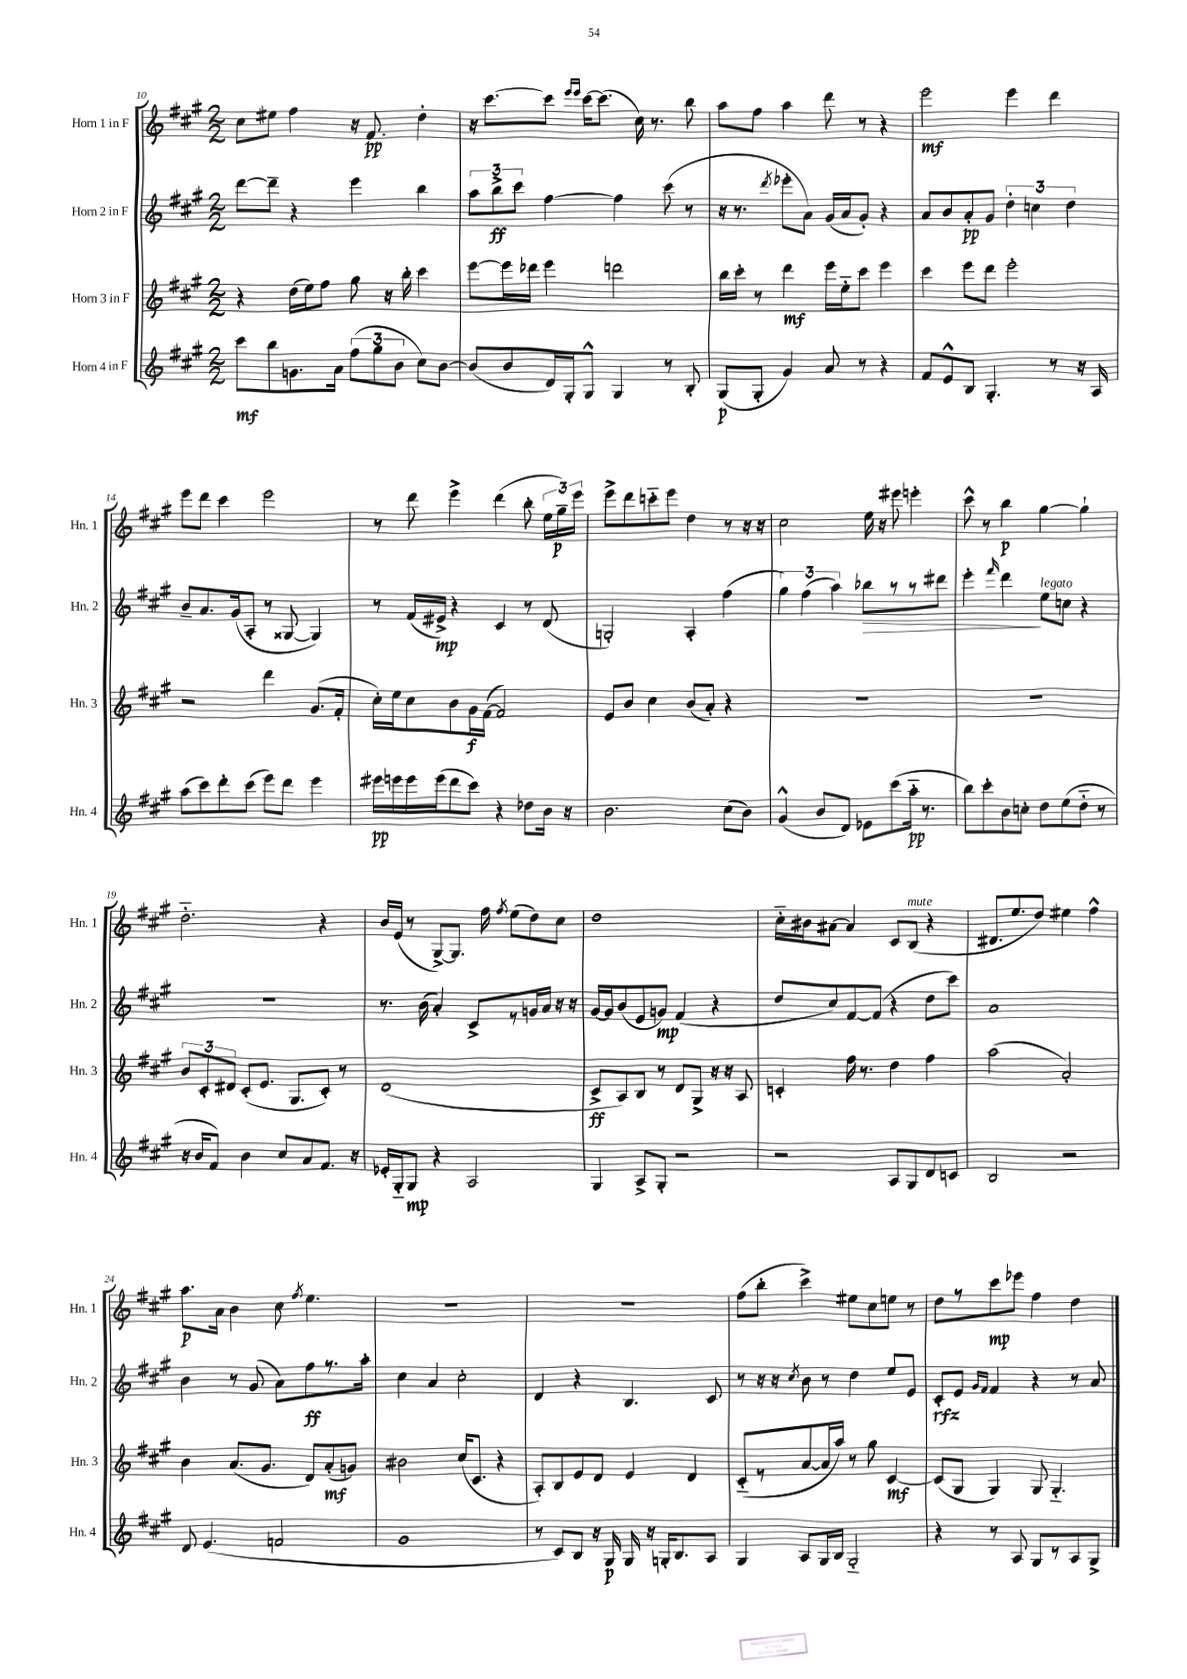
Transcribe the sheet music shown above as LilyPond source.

<<
\new StaffGroup <<
\new Staff = "s0" \with { instrumentName = "Horn 1 in F" shortInstrumentName = "Hn. 1" } {
    \clef treble \key a \major \numericTimeSignature \time 2/2
    \autoBeamOff cis''8[ eis''8] fis''4 r16 fis'8.\pp d''4-. |
    r16 cis'''8.[~ cis'''8] \grace { e'''16[ e'''16] } cis'''16[~ cis'''8.]( cis''16) r8. b''8 |
    a''8[ fis''8] a''4 d'''8 r8 r4 |
    e'''2\mf e'''4 d'''4 |
    e'''8[ d'''8] cis'''4 e'''2 |
    r8 d'''8 e'''4-> d'''4( b''8-. \tuplet 3/2 { e''16[ gis''16--\p) e'''16] } |
    e'''8[-> d'''8 c'''8-_ e'''8] d''4 r8 r16 r16 |
    cis''2 e''16 r16 eis'''8 e'''4-. |
    cis'''8-^ r8 b''4\p gis''4~ gis''4-! |
    d''2.-_ r4 |
    b'16[ e'16]( r8 gis8[~->) gis8.] fis''16 \acciaccatura { fis''8 } e''8[( d''8) cis''8] |
    d''1 |
    cis''16[-_ bis'16 ais'8]~ ais'4 cis'8[ b8]^\markup { \italic "mute" }( r4 |
    dis'8.[ e''8. d''8]) eis''4 fis''4-^ |
    a''8.[\p a'16] b'4 cis''8 \acciaccatura { fis''8 } e''4. |
    R1 |
    R1 |
    fis''8[( b''8]-. cis'''4->) eis''8[ cis''8 e''8] r8 |
    d''8[ r8 cis'''8\mp ees'''8] fis''4 d''4 \bar "|." |
}
\new Staff = "s1" \with { instrumentName = "Horn 2 in F" shortInstrumentName = "Hn. 2" } {
    \clef treble \key a \major \numericTimeSignature \time 2/2
    \autoBeamOff d'''8[~ d'''8]-- r4 e'''4 b''4 |
    \tuplet 3/2 { a''8[ b''8->\ff cis'''8] } fis''4~ fis''4 cis'''8( r8 |
    r16 r8. \acciaccatura { d'''8 } ees'''8[-. a'8]) gis'16[( a'16 gis'8]-.) r4 |
    a'8[ b'8 a'8-.\pp gis'8] \tuplet 3/2 { d''4-. c''4 d''4 } |
    b'8[-- a'8. gis'16( a8]-. r8 gisis8~ gisis4) |
    r8 fis'16[( eis'16]->\mp) r4 cis'4 r8 d'8( |
    g2-.) a4-. fis''4( |
    \tuplet 3/2 { gis''4) fis''4( a''4) } bes''8[\> r8 r8 dis'''8] |
    e'''4-. \grace { fis'''16 } d'''4\! e''8[^\markup { \italic "legato" } c''8] r4 |
    R1 |
    r8. b'16( a'4-.) cis'8[-> r8 g'16 a'16] r16 r16 |
    gis'16[~ gis'16 b'8( e'8 g'8]\mp) fis'4( r4 |
    d''8[ cis''8) fis'8~ fis'8]( r4 d''8[ cis'''8]) |
    a'1 |
    b'4 r8 gis'8( a'8[) fis''8\ff r8. a''16]-. |
    cis''4 a'4 cis''2-. |
    d'4 r4 b4. cis'8 |
    r8 r16 r16 \acciaccatura { cis''8 } b'8 r8 d''4 e''8[ e'8] |
    cis'8[-.\rfz e'8] \grace { gis'16[ fis'16] } fis'4 r4 r8 a'8 \bar "|." |
}
\new Staff = "s2" \with { instrumentName = "Horn 3 in F" shortInstrumentName = "Hn. 3" } {
    \clef treble \key a \major \numericTimeSignature \time 2/2
    \autoBeamOff r4 d''16[( e''16) fis''8] gis''8 r16 b''16-. cis'''4 |
    e'''8[~ e'''16 des'''16] e'''4 d'''2 |
    b''16[ cis'''16]-. r8 d'''4\mf e'''16[ e''16-_ cis'''8] e'''4 |
    cis'''4 e'''8[ d'''8] e'''2-. |
    r2 d'''4 gis'8.[( fis'16]-. |
    cis''16[-.) e''16 cis''8 b'8 gis'16\f fis'16]~( fis'2) |
    e'8[ b'8] cis''4 b'8[( a'8]-.) r4 |
    R1 |
    R1 |
    \tuplet 3/2 { b'8[ cis'8-. dis'8] } cis'8[-.( e'8.] gis8.[ cis'8]-.) r8 |
    d'1( |
    cis'8[->\ff a8) b8] r8 d'8[ gis8]-> r16 r16 a8 |
    c'4-. fis''16 r8. d''4 fis''4 |
    a''2( a'2-.) |
    b'4 a'8.[( gis'8.] d'8[) a'8-.\mf( g'8]) |
    bis'2 cis''16[( cis'8.] r4 |
    a8[-.) b8 e'8 d'8] e'4 d'4 |
    cis'8[-_( r8 a'8~ a'16 a''16]) r8 gis''8 cis'4~\mf |
    cis'8[( gis8] gis4) gis8 gis4.-_ \bar "|." |
}
\new Staff = "s3" \with { instrumentName = "Horn 4 in F" shortInstrumentName = "Hn. 4" } {
    \clef treble \key a \major \numericTimeSignature \time 2/2
    \autoBeamOff cis'''8[\mf b''8 g'8. a'16] \tuplet 3/2 { fis''8[( gis''8 b'8] } cis''8[) b'8]~ |
    b'8[( b'8 d'16) gis16-. gis8]-^ gis4 r8 b8-. |
    gis8[\p( gis8]-. gis'4) a'8 r8 r4 |
    fis'8[ e'8-^ b8] gis4.-. r8 r16 a16 |
    a''8[( cis'''8) d'''8-. cis'''8]( e'''8[) d'''8] e'''4 |
    eis'''16[\pp e'''16 e'''16 e'''16( d'''8 cis'''8]) r4 des''8[ b'16] r16 |
    b'2. cis''8[( b'8]) |
    gis'4-^( b'8[ d'8]) ees'8[ cis'''8( a''16]-_\pp r8. |
    b''8[) cis'''8-. b'8 c''8]-. d''8[ e''8( d''8]-_ r8 |
    r16 b'16[ fis'8]) b'4 cis''8[ a'8 fis'8.] r16 |
    ees'16[-. gis16-_ gis8]\mp r4 a2 |
    gis4 a8[-> gis8]-. r2 |
    r2 a8[ gis8 d'8 c'8] |
    b2 r2 |
    d'8 e'4.( f'2 |
    gis'1 |
    r8 cis'8[) b8] r16 gis16\p gis16 r16 g16[-. b8. a8] |
    gis4 a8[ gis16 b16] gis2-_ |
    r4 r8 a8 gis8[ r8 a8 gis8]-> \bar "|." |
}
>>
>>
\layout { \context { \Score currentBarNumber = #10 } }
